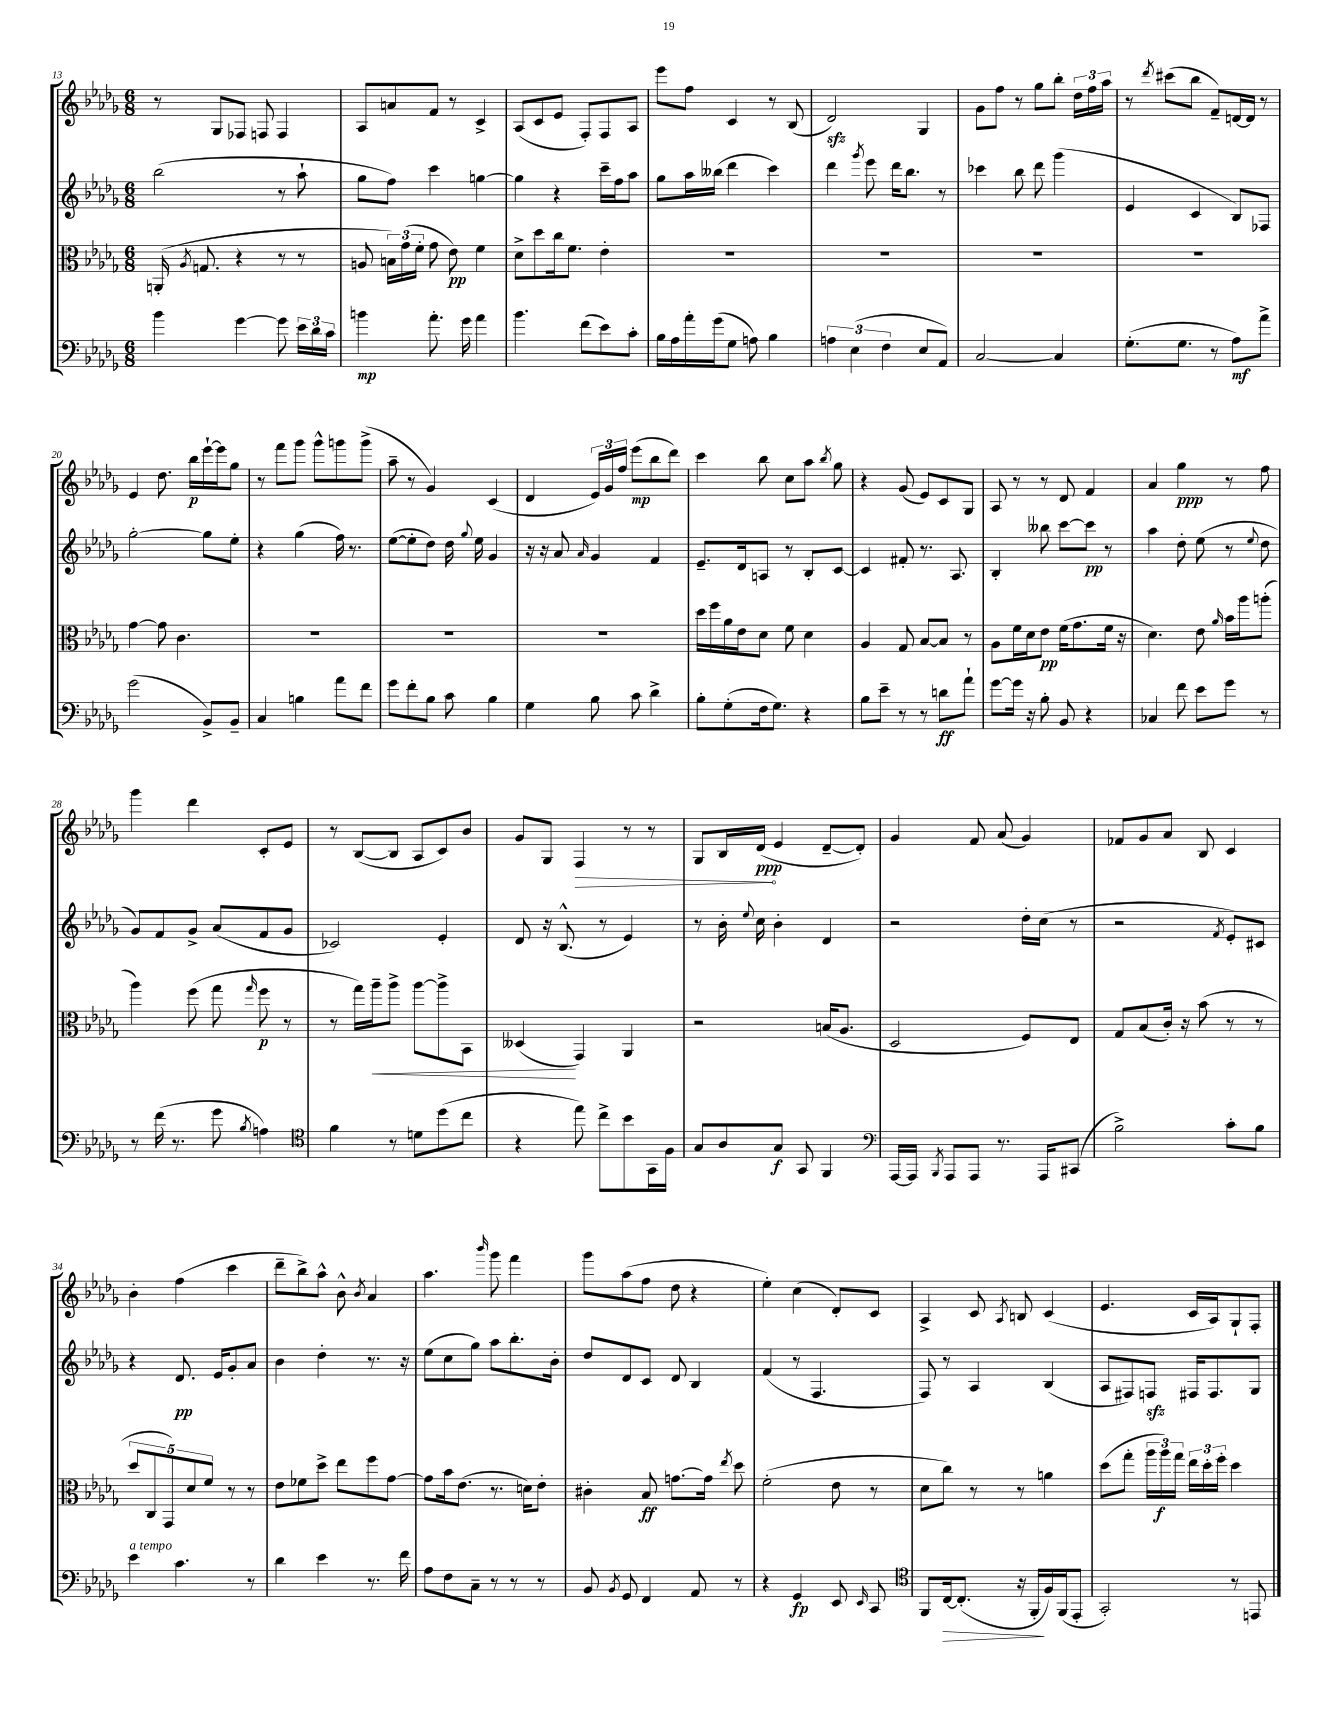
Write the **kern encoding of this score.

**kern	**kern	**kern	**kern
*staff4	*staff3	*staff2	*staff1
*clefF4	*clefC3	*clefG2	*clefG2
*k[b-e-a-d-g-]	*k[b-e-a-d-g-]	*k[b-e-a-d-g-]	*k[b-e-a-d-g-]
*M6/8	*M6/8	*M6/8	*M6/8
4b-	(16AA'	(2bb-	8r
.	8qA-	.	.
.	8.G	.	.
.	.	.	8G-
[4g-	4r	.	8F-
.	.	.	8F
8g-]	8r	8r	4F
24e-	8r	8aa-`	.
24d-	.	.	.
24c	.	.	.
=	=	=	=
4b	8A	8gg-	8A-
.	24B)	8ff)	8a
.	(24g-	.	.
.	24f'	.	.
8.a-'	8g-	4ccc	8f
.	8e-)	.	8r
16g-	.	.	.
4a-	4f	[4gg	4c^
=	=	=	=
4.b-	8d-^	4gg]	(8A-
.	8dd-	.	8c
.	16cc	4r	8e-
.	8.f	.	.
(8f	.	.	8F')
8e-)	4e-'	16ccc~	8F
.	.	16ff	.
8c'	.	8aa-	8A-
=	=	=	=
16B-	2.r	8gg-	8eee-
16A-	.	.	.
16a-'	.	16aa-	8ff
(16g-	.	(16bb--	.
8G-	.	4ddd-	4c
8A)	.	.	.
4B-	.	4ccc)	8r
.	.	.	(8B-
=	=	=	=
6A	2.r	4ddd-	2d-)
(6E-	.	.	.
.	.	8qggg-	.
.	.	8eee-	.
6F	.	.	.
.	.	16ddd-	.
.	.	8.bb-	.
8E-	.	.	4G-
8AA-)	.	8r	.
=	=	=	=
[2C	2.r	4ccc-	8g-
.	.	.	8ff
.	.	8bb-	8r
.	.	8ddd-	8gg-
4C]	.	(4ggg-	8bb-'
.	.	.	24dd-
.	.	.	24ff
.	.	.	24aa-
=	=	=	=
(8.G-'	2.r	4e-	8r
.	.	.	8qddd-
.	.	.	(8ccc#
8.G-	.	.	.
.	.	4c	8bb-
8r	.	.	8f~)
8A-)	.	8B-)	[16d
.	.	.	16d]
8a-^	.	8F-	8r
=	=	=	=
(2g-	[4g-	[2gg-'	4e-
.	8g-]	.	8.dd-
.	4.c	.	.
.	.	.	16bb-
8BB-^)	.	8gg-]	[16eee-`
.	.	.	16eee-]
8BB-~	.	8ee-'	8gg-
=	=	=	=
4C	2.r	4r	8r
.	.	.	8fff
4B	.	(4gg-	8ggg-
.	.	.	8ggg-^^
8a-	.	16ff)	8ggg
.	.	8.r	.
8f	.	.	(8ggg^
=	=	=	=
8g-	2.r	([8ee-	8aa-~
8f'	.	8ee-']	8r
8B-	.	8dd-)	4g-)
8c	.	16dd-	.
.	.	8qqgg-	.
.	.	16ee-	.
4B-	.	4g-	(4c
=	=	=	=
4G-	2.r	16r	4d-
.	.	16r	.
.	.	8a-	.
.	.	16qqa-	.
8B-	.	4g-	24e-)
.	.	.	24g-
.	.	.	24ff
8c	.	.	(8eee-
4d-^	.	4f	8bb-
.	.	.	8ddd-)
=	=	=	=
8B-'	16dd-	8.e-~	4ccc
.	16ff	.	.
(8G-'	16a-	.	.
.	16e-	16d-	.
16F	8d-	8A	8bb-
8.G-)	.	.	.
.	8f	8r	8cc
4r	4d-	8B-'	8aa-
.	.	.	8qbb-
.	.	[8c	8gg-
=	=	=	=
8B-	4A-	4c]	4r
8e-~	.	.	.
8r	8G-	8f#'	(8g-
8r	[8B-	8.r	8e-)
8d	8B-]	.	8c
.	.	8.A-	.
8a-`	8r	.	8G-
=	=	=	=
[8g-	8A-	4B-'	8A-
16g-]	16f	.	8r
16r	16d-	.	.
8B-'	8e-	8bb--	8r
8BB-	(16f	[8ccc	8d-
.	8.g-	.	.
4r	.	8ccc]	4f
.	16f	8r	.
.	16r	.	.
=	=	=	=
4C-	4.d-)	4aa-	4a-
8f	.	8dd-'	4gg-
8e-	8e-	(8ee-	.
.	16qqa-	.	.
8g-	16b-	8r	8r
.	16aa-	.	.
.	.	8qqee-	.
8r	(8aa'	8dd-	8ff
=	=	=	=
8r	4aa-)	8g-)	4ggg-
(16f	.	8f	.
8.r	.	.	.
.	(8ff	8g-^	4ddd-
8g-	8gg-	(8a-	.
8qB-	16qqgg-	.	.
4A)	8ff	8f	8c'
.	8r	8g-	8e-
=	=	=	=
*clefC4	*	*	*
4f	8r	2c-)	8r
.	16gg-)	.	([8B-
.	16aa-~	.	.
8r	8aa-^	.	8B-]
8d	[8aa-	.	8A-
(8dd-	8aa-^]	4e-'	8c)
8cc	8BB-	.	8b-
=	=	=	=
4r	(4D--	8d-	8g-
.	.	16r	8G-
.	.	(8.B-^^	.
8ee-)	4GG-)	.	4F
8cc^	.	8r	.
8b-	4AA-	4e-)	8r
16GG-	.	.	8r
16F	.	.	.
=	=	=	=
8G-	2r	8r	8G-
8A-	.	16b-'	16B-
.	.	8qqee-	.
.	.	16cc	(16d-
8G-	.	4b-'	4e-
8GG-	.	.	.
4FF	(16B	4d-	[8d-~
.	8.A-	.	.
.	.	.	8d-'])
=	=	=	=
*clefF4	*	*	*
[16AAA-	2D-	2r	4g-
16AAA-]	.	.	.
8qBBB-	.	.	.
8AAA-	.	.	.
8AAA-	.	.	8f
8.r	.	.	(8a-
.	8F)	16dd-'	4g-)
16AAA-	.	(16cc	.
(8CC#	8E-	8r	.
=	=	=	=
2B-^)	8G-	2r	8f-
.	(8B-	.	8g-
.	16c')	.	8a-
.	16r	.	.
.	(8b-	.	8B-
.	.	8qf	.
8c'	8r	8e-')	4c
8B-	8r	8c#	.
=	=	=	=
4e-	10dd-	4r	4b-'
.	10C	.	.
.	10GG-)	.	.
4.c	.	8.d-	(4ff
.	10d-	.	.
.	10f	.	.
.	.	16e-	.
.	8r	8g-'	4ccc
8r	8r	8a-	.
=	=	=	=
4d-	8e-	4b-	8ddd-~
.	8f-	.	8bb-^)
4e-	8dd-^	4dd-'	8aa-^^
.	8ee-	.	8b-^^
.	.	.	8qb-
8.r	8ff	8.r	4a-
.	[8g-	.	.
16f	.	16r	.
=	=	=	=
8A-	8g-]	(8ee-	4.aa-
8F	16b-	8cc	.
.	(8.e-	.	.
8C~	.	8gg-)	.
.	.	.	16qqbbb-
8r	8.r	8aa-	8ggg-
8r	.	8.bb-'	4fff
.	16d)	.	.
8r	8e-'	.	.
.	.	16b-'	.
=	=	=	=
8BB-	4c#'	8dd-	8ggg-
8qBB-	.	.	.
8GG-	.	8d-	(8aa-
4FF	8B-	8c	8ff
.	[8.g	8d-	8dd-
8AA-	.	4B-	4r
.	16g]	.	.
.	8qee-	.	.
8r	8dd-	.	.
=	=	=	=
4r	(2f'	(4f	4ee-')
4GG-	.	8r	(4cc
.	.	4.F	.
8EE-	8e-	.	8d-')
16qqEE-	.	.	.
8CC	8r	.	8c
=	=	=	=
*clefC4	*	*	*
8FF	8d-	8F)	4A-^
[16C	8cc)	8r	.
(8.C']	.	.	.
.	8r	4A-	8c
.	.	.	8qA-
16r	8r	.	8B
16FF'	.	.	.
16F)	4a	(4B-	(4c
(16FF	.	.	.
8EE-'	.	.	.
=	=	=	=
2GG-')	(8dd-	8A-	4.e-
.	8gg-'	8F#)	.
.	24aa-	8F	.
.	24aa-)	.	.
.	24gg-	.	.
.	24ee-	16F#	16c
.	24dd-'	.	.
.	.	8.F#	16A-)
.	24ff'	.	.
8r	4dd-	.	8G-`
8EE	.	8G-	8F'
==	==	==	==
*-	*-	*-	*-
